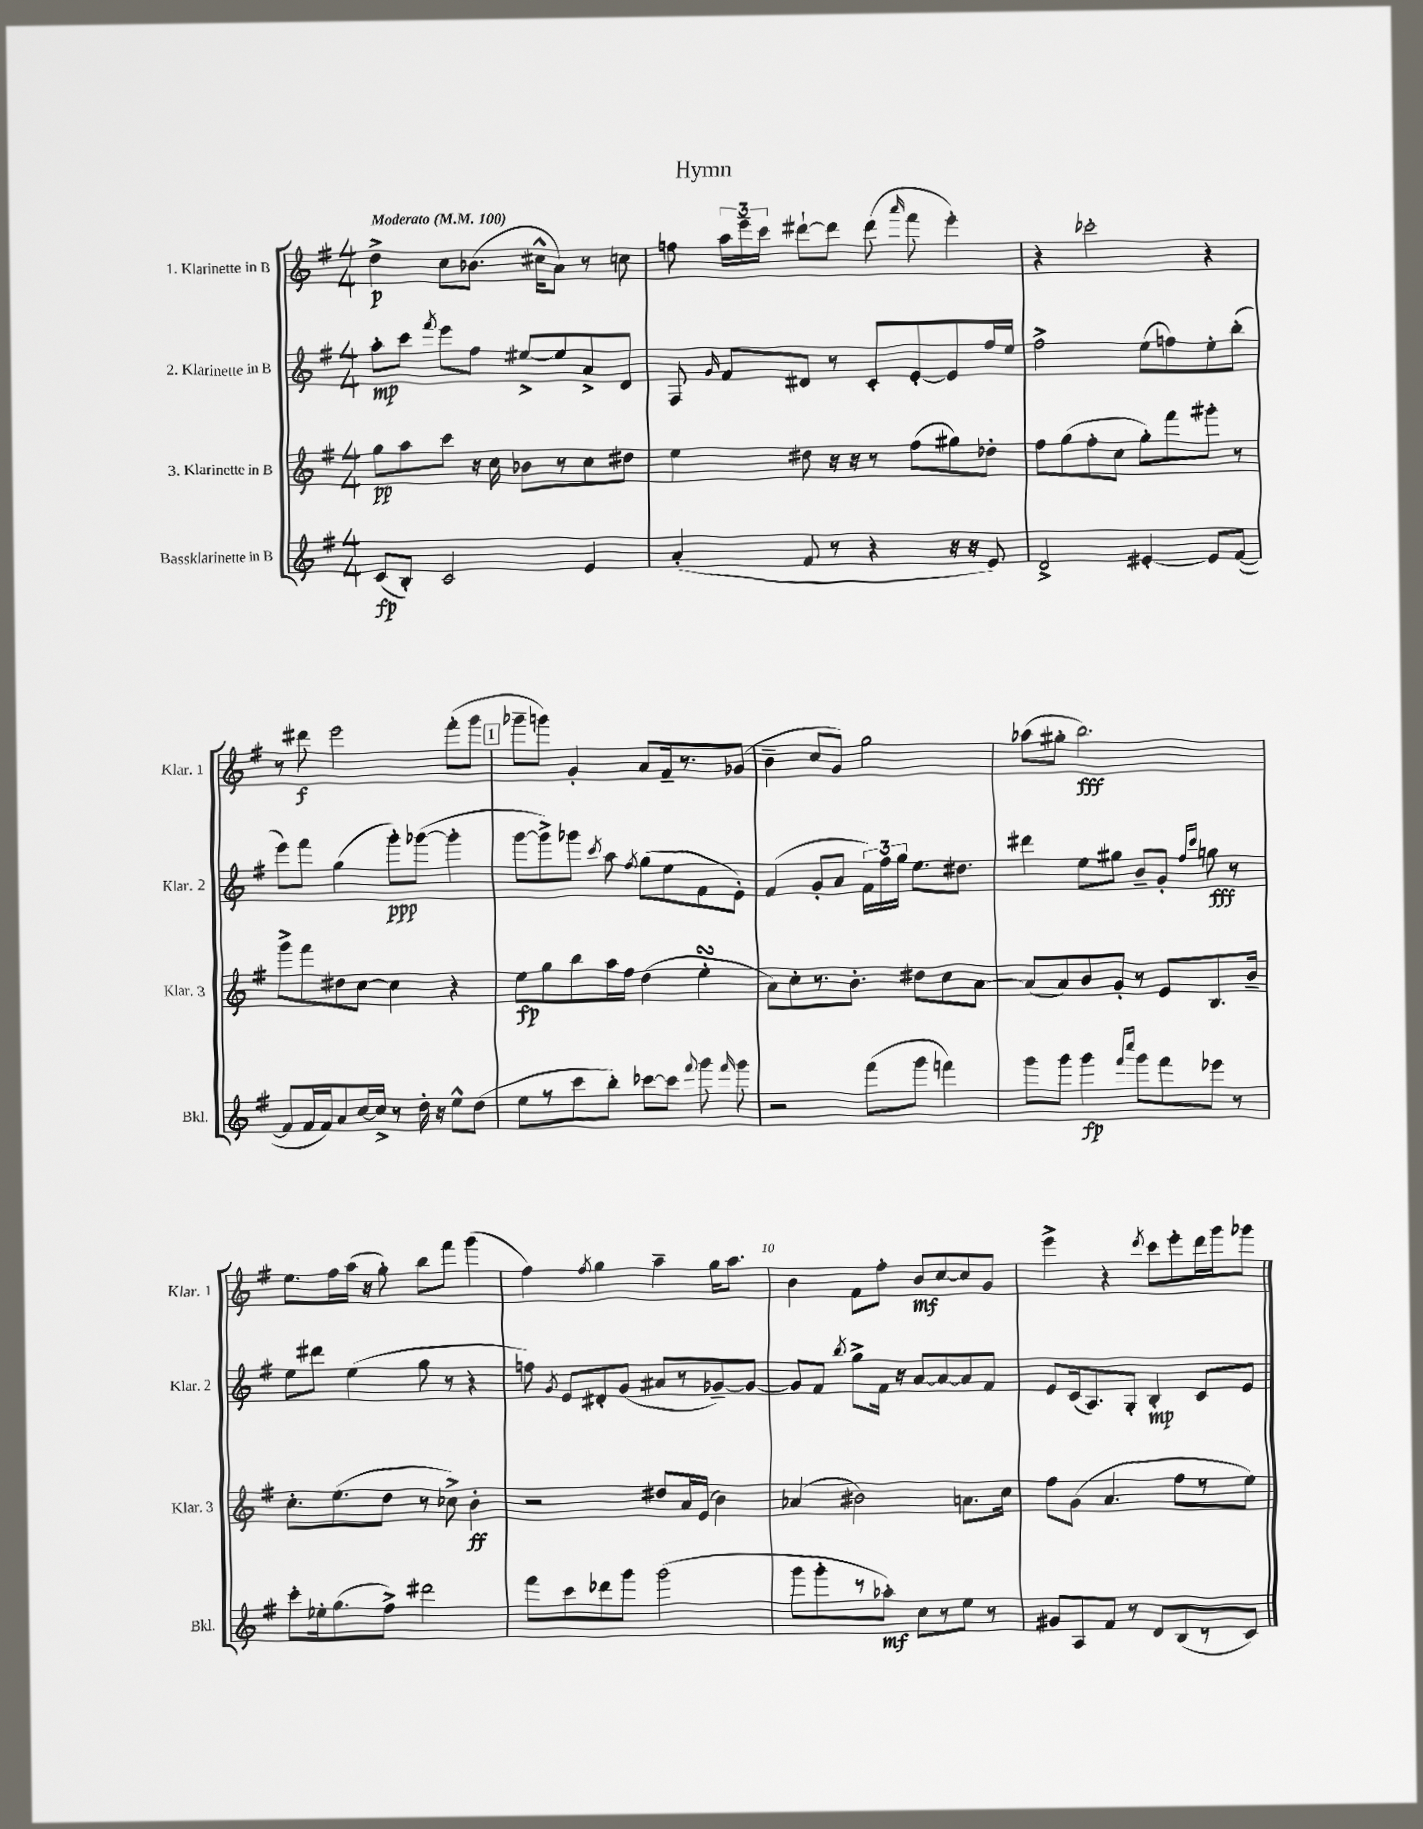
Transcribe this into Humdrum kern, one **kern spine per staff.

**kern	**kern	**kern	**kern
*staff4	*staff3	*staff2	*staff1
*clefG2	*clefG2	*clefG2	*clefG2
*k[f#]	*k[f#]	*k[f#]	*k[f#]
*M4/4	*M4/4	*M4/4	*M4/4
*MM100	*MM100	*MM100	*MM100
(8c/L	8gg\L	8aa'\L	4dd^\
8B'/J)	8aa\	8ccc\J	.
.	.	8qfff#/	.
2c/	8ccc\J	8eee\L	8cc\L
.	16r	8ff#\J	(8.b-\J
.	16cc\	.	.
.	8b-\L	[8ee#^/L	.
.	.	.	16cc#^^\LK
.	8r	8ee#/]	8a\J)
4e/	8cc\	8a^/	8r
.	8dd#\J	8d/J	8cc\
=	=	=	=
(4a'/	4ee\	8F#/	8ff\
.	.	16qqg/	.
.	.	8f#/L	24aa\LL
.	.	.	24eee~\
.	.	.	24ccc\JJ
8f#/	8dd#\	8d#/J	[8ddd#`\L
8r	16r	8r	8ddd#\]J
.	16r	.	.
4r	8r	8c'/L	(8ddd#\
.	.	.	16qqaaa/
.	(8ff#\L	[8e'/	8fff#\
16r	8gg#\)	8e/]	4eee'\)
16r	.	.	.
8e/)	8dd-'\J	16ff#/L	.
.	.	16ee/JJ	.
=	=	=	=
2d^/	8ff#\L	2ff#^\	4r
.	(8gg\	.	.
.	8ff#'\	.	2ccc-'\
.	8cc\J	.	.
[4e#'/	8gg'\L)	(8ee\L	.
.	8fff#\	8ff\)	.
8e#/]L	8ggg#'\J	8ee'\	4r
([8f#/J	8r	(8bb'\J	.
=	=	=	=
8f#/]L	8ggg^\L	8eee\L)	8r
16f#/L	8fff#\	8fff#\J	8ddd#\
16f#/J)	.	.	.
8a/	8dd#\	(4gg\	2eee\
[16cc/L	[8cc\J	.	.
16cc^/]JJ	.	.	.
8r	4cc\]	8ggg'\L)	.
16dd'\	.	([8ggg-\J	.
16r	.	.	.
8ee^^\L	4r	4ggg-'\]	(8fff#'\L
(8dd\J	.	.	8ggg\J
=	=	=	=
8ee\L	8ee\L	[8ggg\L	8ggg-~\L
8r	8gg\	8ggg^\])	8ggg\J)
8ccc\	8bb\	8ggg-\J	4g'/
.	.	8qccc/	.
8bb'\J)	16aa\L	8aa\	.
.	16ff#\JJ	.	.
.	.	8qff#/	.
[8ccc-\L	(4dd\	(8gg\L	8a/L
8ccc-\]J	.	8ee\	16f#~/k
.	.	.	8.r
8qqfff#/	.	.	.
8ggg\	4ee'\	8f#\	.
16qqfff#/	.	.	.
8ggg\	.	8e'\J)	(8g-/J
=	=	=	=
2r	8a\L)	(4f#/	4b~\
.	8cc'\	.	.
.	8.r	8g'/L	8cc/L
.	.	8a/J	8g/J)
.	8.b'\J	.	.
(8fff#\L	.	24f#\LL)	2gg\
.	.	24ff#\	.
.	.	24gg\JJ	.
8ggg\J	8dd#\L	8.ee\L	.
4fff\)	8cc\	.	.
.	.	8.dd#\J	.
.	[8a\J	.	.
=	=	=	=
8ggg\L	(8a/]L	4ddd#\	(8aa-\L
8ggg\J	8a/)	.	8gg#'\J
4ggg\	8b/	8ee\L	2.bb\)
.	8g'/J	8gg#\J	.
16qqfff#/LL	.	.	.
16qqcccc/JJ	.	.	.
8ggg\L	8r	8b~/L	.
8fff#\	8e/L	8g'/J	.
.	.	16qqff#/LL	.
.	.	16qqccc/JJ	.
8eee-\J	8.B/	8gg\	.
8r	.	8r	.
.	16b~/Jk	.	.
=	=	=	=
8ccc'\L	8.cc'\L	8ee\L	8.ee\L
16ee-'\k	.	8ddd#\J	.
(8.gg\	(8.ee\	.	16ff#\L
.	.	(4ee\	(16aa\JJ
.	.	.	16r
8ff#^\J)	8dd\J	.	8gg'\)
2ddd#\	8r	8gg\	8bb\L
.	8cc-^\)	8r	8fff#\J
.	4b'\	4r	(4ggg\
=	=	=	=
8fff#\L	2r	8ff\)	4ff#\)
.	.	8qg/	.
8ccc\	.	8e/L	.
.	.	.	8qff#/
8ddd-\	.	8d#'/	4gg\
8ggg\J	.	(8g/J	.
(2ggg\	8dd#/L	8a#/L	4aa~\
.	16a/L	8r	.
.	(16e/JJ	.	.
.	4b\)	[8g-~/)	16gg\LK
.	.	.	8.aa\J
.	.	8g-/_J	.
=	=	=	=
8ggg\L	(4a-/	8g-/]L	4b\
8ggg'\	.	8f#/J	.
.	.	8qbb/	.
8r	2b#\)	8gg^\L	8f#\L
8aa-'\J)	.	16f#\Jk	8ff#'\J
.	.	16r	.
8cc\L	.	[8a/L	8b/L
8r	.	8a/_	[8cc/
8ee\J	8.a\L	8a/]	8cc/]
8r	.	8f#/J	8g/J
.	16cc\Jk	.	.
=	=	=	=
8g#/L	8ff#\L	8e/L	4eee^\
8A/	(8g\J	(16c/k	.
.	.	8.A/)	.
8f#/J	4.a/	.	4r
8r	.	8G'/J	.
.	.	.	8qddd/
8d/L	.	4B'/	8ccc\L
(8B/	8ff#\L	.	8eee'\
8r	8r	8c/L	16ddd\L
.	.	.	16ggg\J
8c/J)	8ee\J)	8e/J	8ggg-\J
==	==	==	==
*-	*-	*-	*-
